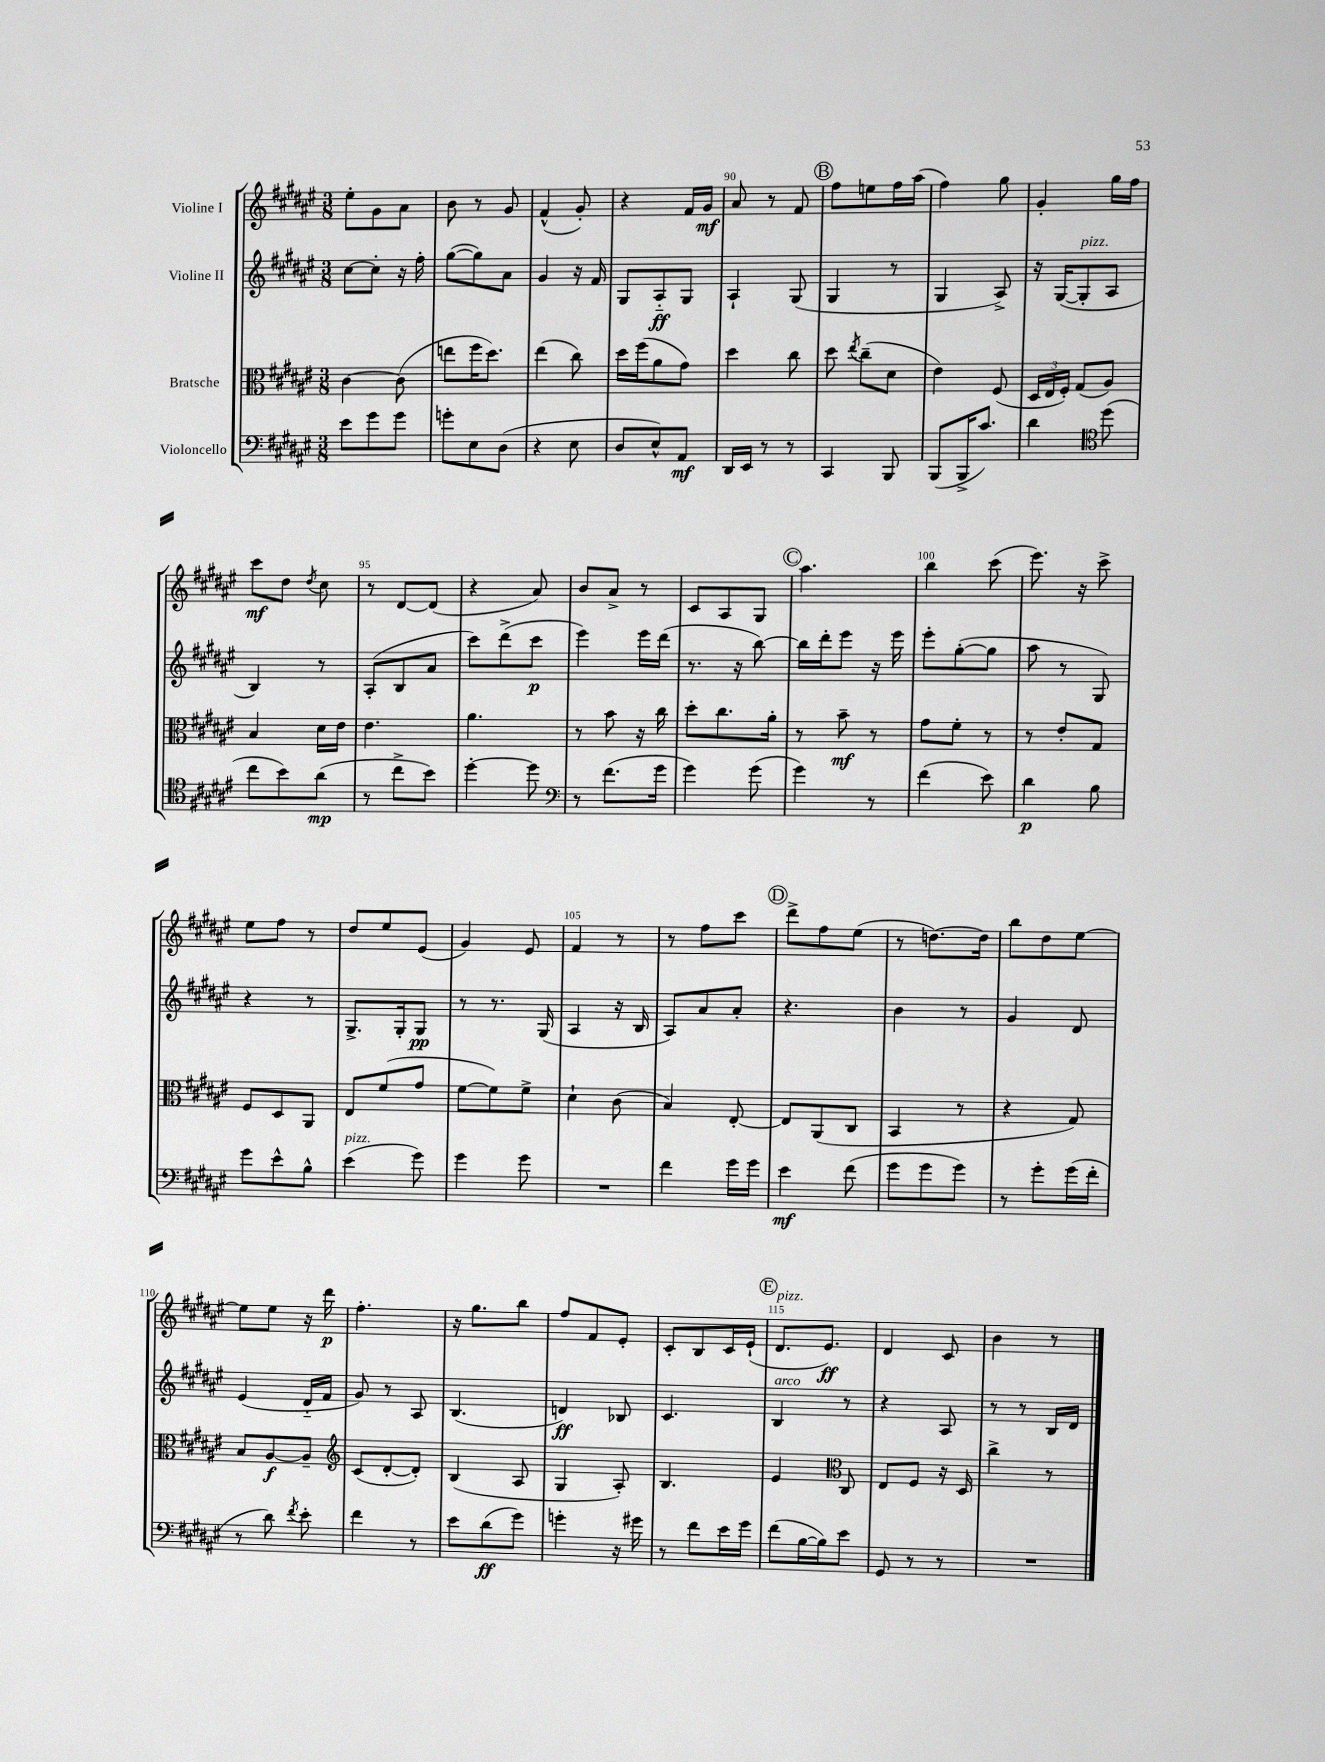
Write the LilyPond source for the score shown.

<<
\new StaffGroup <<
\new Staff = "s0" \with { instrumentName = "Violine I" } {
    \clef treble \key fis \major \numericTimeSignature \time 3/8
    \autoBeamOff eis''8[-. gis'8 ais'8] |
    b'8 r8 gis'8 |
    fis'4-^( gis'8-.) |
    r4 fis'16[ gis'16]\mf |
    ais'8 r8 fis'8 |
    \mark \markup { \circle "B" } fis''8[ e''8 fis''16 ais''16]( |
    fis''4) gis''8 |
    gis'4-. gis''16[ fis''16] |
    cis'''8[\mf dis''8] \acciaccatura { dis''8 } cis''8 |
    r8 dis'8[~ dis'8]( |
    r4 ais'8) |
    b'8[ ais'8]-> r8 |
    cis'8[ ais8 gis8] |
    \mark \markup { \circle "C" } ais''4. |
    b''4 cis'''8( |
    eis'''8.) r16 cis'''8-> |
    eis''8[ fis''8] r8 |
    dis''8[ eis''8 eis'8]( |
    gis'4) eis'8 |
    fis'4 r8 |
    r8 fis''8[ cis'''8] |
    \mark \markup { \circle "D" } dis'''8[-> fis''8 eis''8]( |
    r8 d''8.[~) d''16] |
    b''8[ dis''8 eis''8]~ |
    eis''8[ eis''8] r16 dis'''16\p |
    fis''4.-. |
    r16 gis''8.[ b''8] |
    fis''8[ fis'8 eis'8]-. |
    cis'8[-. b8 cis'16 eis'16]-!( |
    \mark \markup { \circle "E" } dis'8.[^\markup { \italic "pizz." } eis'8.]\ff) |
    dis'4 cis'8 |
    b'4 r8 \bar "|." |
}
\new Staff = "s1" \with { instrumentName = "Violine II" } {
    \clef treble \key fis \major \numericTimeSignature \time 3/8
    \autoBeamOff cis''8[~ cis''8]-. r16 fis''16-. |
    gis''8[~( gis''8) ais'8] |
    gis'4 r16 fis'16 |
    gis8[ ais8-_\ff gis8] |
    ais4-! gis8( |
    \mark \markup { \circle "B" } gis4 r8 |
    gis4 ais8->) |
    r16 gis16[~( gis8-.^\markup { \italic "pizz." } ais8] |
    b4) r8 |
    ais8[-.( b8 ais'8] |
    cis'''8[) dis'''8->( cis'''8]\p |
    eis'''4) eis'''16[ dis'''16]( |
    r8. r16 b''8~) |
    \mark \markup { \circle "C" } b''16[ dis'''16-. eis'''8] r16 eis'''16 |
    eis'''8[-. gis''8~-.( gis''8] |
    ais''8 r8 gis8) |
    r4 r8 |
    gis8.[-> gis16-. gis8]\pp |
    r8 r8. gis16( |
    ais4 r16 b16 |
    ais8[) ais'8 ais'8]-. |
    \mark \markup { \circle "D" } r4. |
    b'4 r8 |
    gis'4 dis'8 |
    eis'4( dis'16[-_ fis'16] |
    gis'8) r8 ais8 |
    b4.( |
    d'4\ff) bes8 |
    cis'4. |
    \mark \markup { \circle "E" } b4^\markup { \italic "arco" } r8 |
    r4 ais8 |
    r8 r8 b16[ dis'16] \bar "|." |
}
\new Staff = "s2" \with { instrumentName = "Bratsche" } {
    \clef alto \key fis \major \numericTimeSignature \time 3/8
    \autoBeamOff cis'4~ cis'8( |
    e''8[ fis''16 dis''8.]) |
    eis''4( cis''8) |
    dis''16[ fis''16( ais'8 gis'8]) |
    dis''4 cis''8 |
    \mark \markup { \circle "B" } dis''8 \acciaccatura { eis''8 } cis''8[--( dis'8] |
    eis'4) fis8( |
    \tuplet 3/2 { dis16[ eis16 fis16]-.) } gis8[( ais8]) |
    b4 dis'16[ eis'16] |
    eis'4. |
    ais'4. |
    r8 b'8 r16 cis''16 |
    dis''8[-. cis''8. ais'16]-. |
    \mark \markup { \circle "C" } r8 b'8--\mf r8 |
    gis'8[ fis'8]-. r8 |
    r8 eis'8[-. gis8] |
    fis8[ dis8 ais,8] |
    eis8[ fis'8( gis'8] |
    fis'8[~ fis'8) fis'8]-> |
    dis'4-! cis'8( |
    b4) eis8~-. |
    \mark \markup { \circle "D" } eis8[ ais,8( cis8] |
    b,4 r8 |
    r4 gis8) |
    b8[ ais8~\f ais8]-- |
    \clef treble cis'8[( dis'8~-. dis'8]-.) |
    b4( ais8 |
    gis4 ais8-.) |
    b4. |
    \mark \markup { \circle "E" } eis'4 \clef alto cis8 |
    eis8[ fis8] r16 dis16 |
    cis''4-> r8 \bar "|." |
}
\new Staff = "s3" \with { instrumentName = "Violoncello" } {
    \clef bass \key fis \major \numericTimeSignature \time 3/8
    \autoBeamOff eis'8[ gis'8 gis'8] |
    g'8[-. eis8 dis8]( |
    r4 eis8 |
    dis8[ eis8-^) ais,8]\mf |
    dis,16[ eis,16] r8 r8 |
    \mark \markup { \circle "B" } cis,4 b,,8 |
    b,,8[( b,,16-> cis'8.]) |
    dis'4 \clef tenor dis''8( |
    cis''8[ b'8) ais'8]\mp( |
    r8 cis''8[-> b'8]) |
    dis''4~-. dis''8 |
    \clef bass r8 fis'8.[( gis'16] |
    gis'4) gis'8( |
    \mark \markup { \circle "C" } gis'4) r8 |
    fis'4( eis'8) |
    dis'4\p b8 |
    gis'8[ eis'8-^ b8]-^ |
    eis'4^\markup { \italic "pizz." }( gis'8) |
    gis'4 gis'8 |
    R4. |
    fis'4 gis'16[ gis'16] |
    \mark \markup { \circle "D" } eis'4\mf fis'8( |
    gis'8[ gis'8 gis'8]) |
    r8 gis'8[-. gis'16( fis'16]-. |
    r8 dis'8) \acciaccatura { fis'8 } eis'8-. |
    fis'4 r8 |
    eis'8[ dis'8\ff( gis'8]) |
    g'4-. r16 gis'16 |
    r8 fis'8[ eis'16 gis'16] |
    \mark \markup { \circle "E" } fis'8[( b16~ b16) eis'8] |
    gis,8 r8 r8 |
    R4. \bar "|." |
}
>>
>>
\layout { \context { \Score currentBarNumber = #86 \override BarNumber.break-visibility = ##(#f #t #t) barNumberVisibility = #(every-nth-bar-number-visible 5) } }
